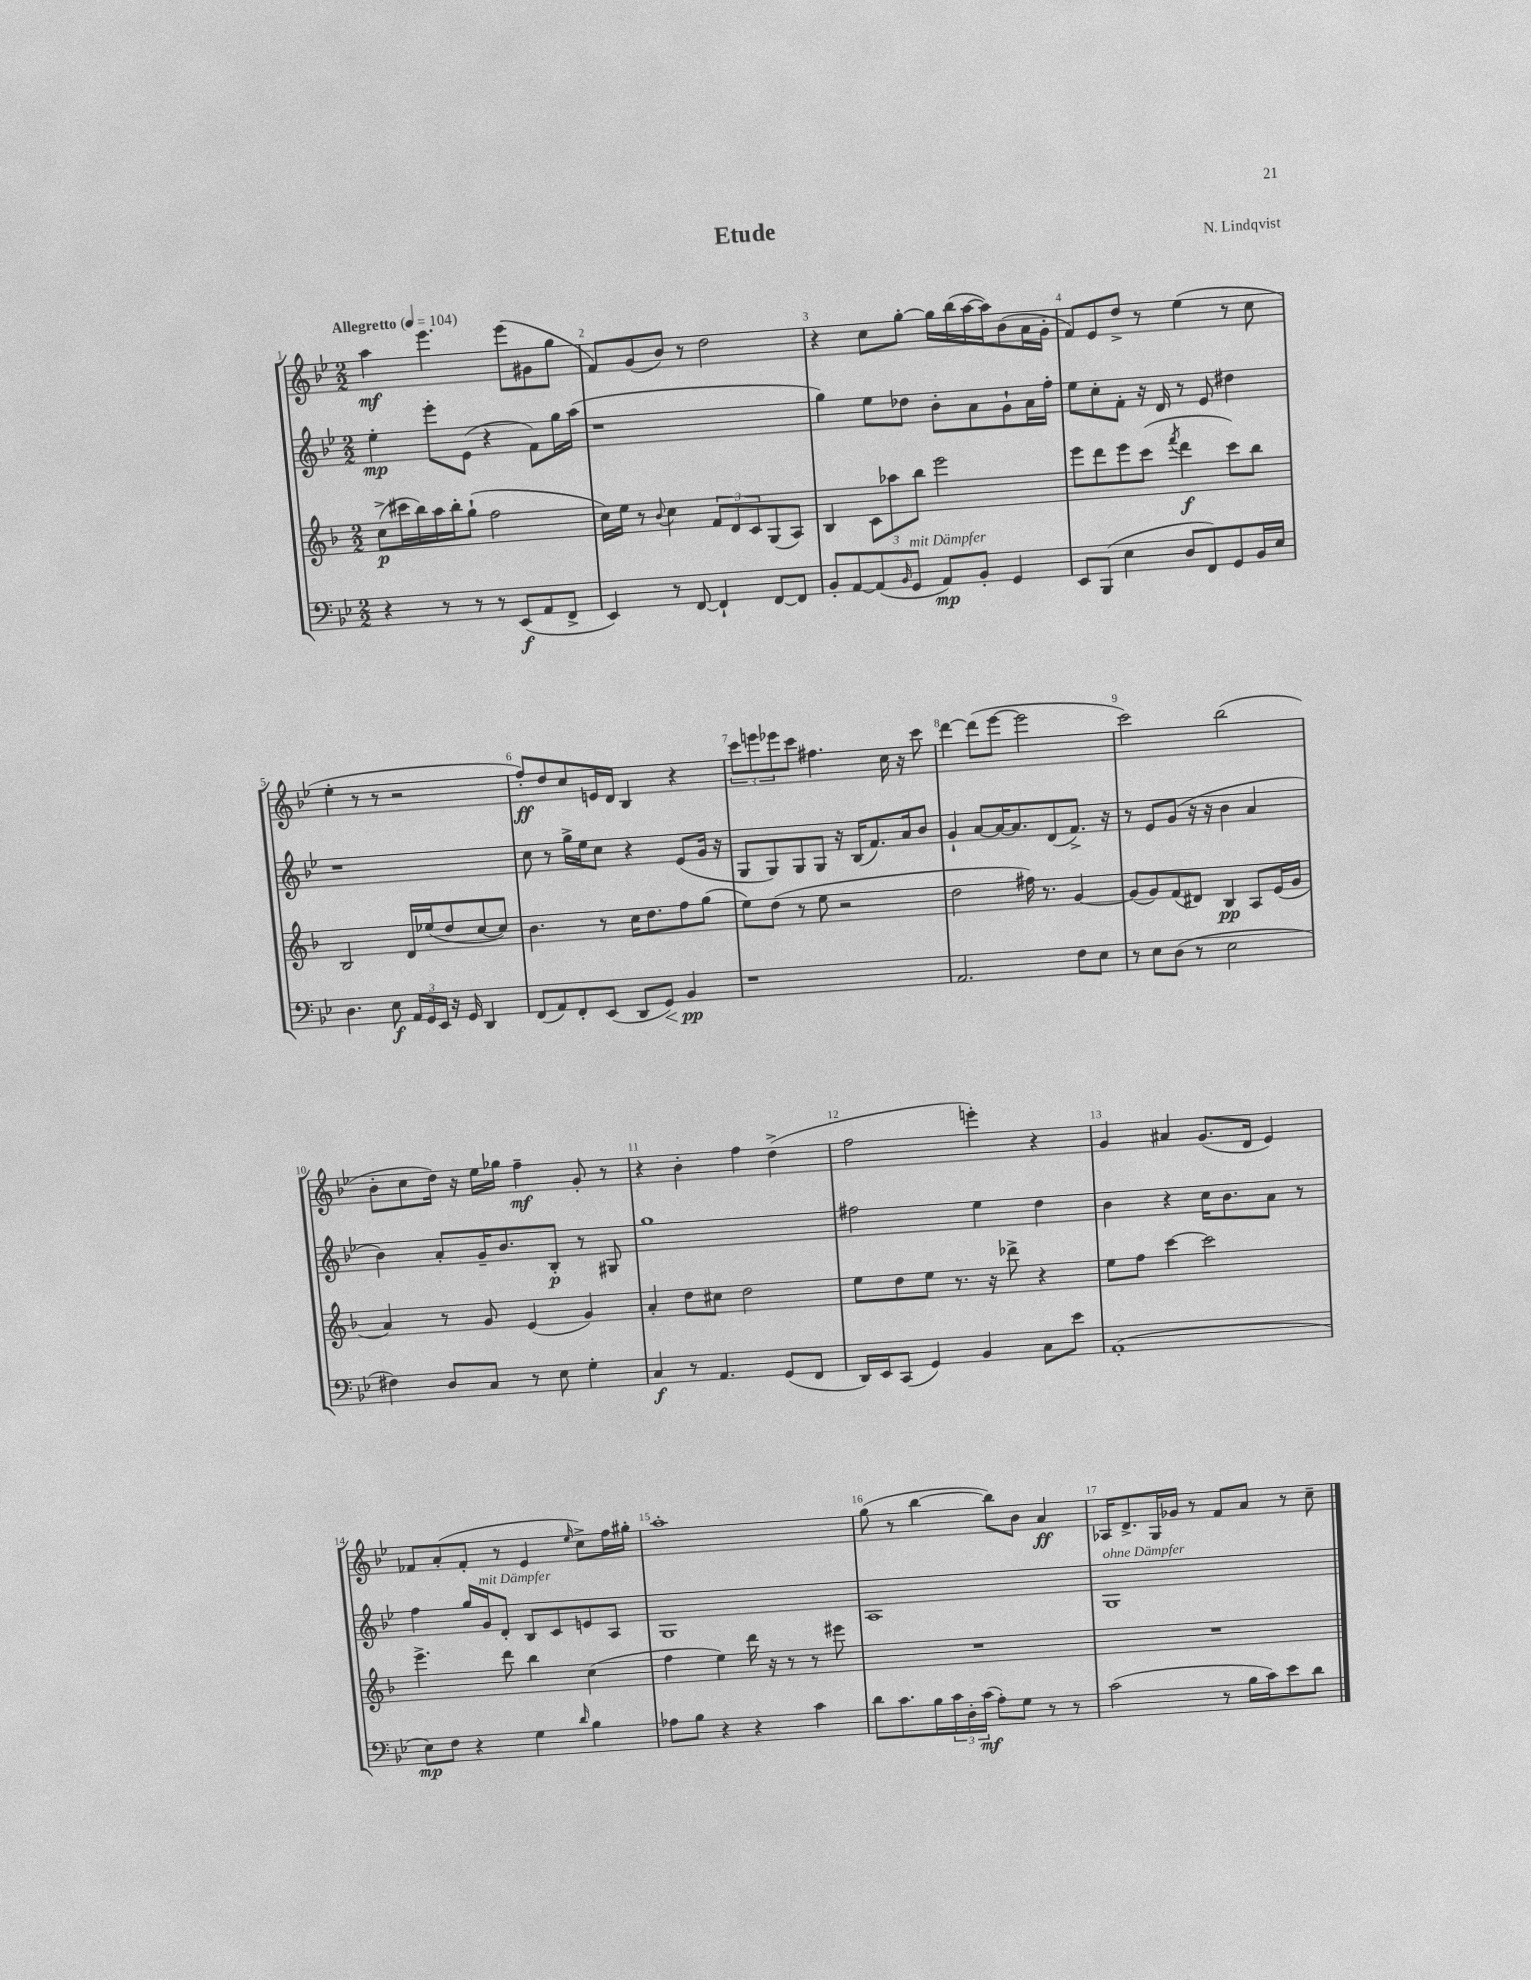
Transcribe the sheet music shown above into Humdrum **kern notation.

**kern	**dynam	**kern	**dynam	**kern	**dynam	**kern	**dynam
*part4	*part4	*part3	*part3	*part2	*part2	*part1	*part1
*staff4	*staff4	*staff3	*staff3	*staff2	*staff2	*staff1	*staff1
*clefF4	*	*clefG2	*	*clefG2	*	*clefG2	*
*k[b-e-]	*	*k[b-]	*	*k[b-e-]	*	*k[b-e-]	*
*M2/2	*	*M2/2	*	*M2/2	*	*M2/2	*
*MM104	*	*MM104	*	*MM104	*	*MM104	*
=1	=1	=1	=1	=1	=1	=1	=1
!	!	!	!	!	!	!LO:TX:a:B:t=Allegretto	!
4r	.	(8cc^\L	p	4ee-'\	mp	4aa\	mf
.	.	16ccc#X\L	.	.	.	.	.
.	.	16bb-\)	.	.	.	.	.
8r	.	16aa\	.	8eee-'\L	.	4.eee-\	.
.	.	16bb-'\J	.	.	.	.	.
8r	.	(8gg`\J	.	(8e-\J	.	.	.
8r	.	2ff\	.	4r	.	.	.
(8EE-/L	f	.	.	.	.	(8eee-\L	.
8AA/	.	.	.	8f\L)	.	8g#X\	.
8FF^/J	.	.	.	16gg\L	.	8gg\J	.
.	.	.	.	(16aa\JJ	.	.	.
=2	=2	=2	=2	=2	=2	=2	=2
4EE-/)	.	16cc\LL)	.	1r	.	8f/L)	.
.	.	16ee\JJ	.	.	.	.	.
.	.	8r	.	.	.	(8g/	.
.	.	8qqb-/	.	.	.	.	.
8r	.	4cc\	.	.	.	8b-/J)	.
[8FF/	.	.	.	.	.	8r	.
4FF`/]	.	12f/L	.	.	.	2dd\	.
.	.	12d/	.	.	.	.	.
.	.	12c/	.	.	.	.	.
[8FF/L	.	(8G/	.	.	.	.	.
8FF/J]	.	8A/J)	.	.	.	.	.
=3	=3	=3	=3	=3	=3	=3	=3
8BB-'/L	.	4B-/	.	4gg\)	.	4r	.
[8AA/	.	.	.	.	.	.	.
(8AA/]	.	12c\L	.	8ee-\L	.	8cc\L	.
.	.	12aa-X\	.	.	.	.	.
16qqBB-/	.	.	.	.	.	.	.
!LO:TX:a:i:t=mit Dämpfer	!	!	!	!	!	!	!
8GG/J	.	.	.	8dd-X\J	.	[8gg'\J	.
.	.	12bb-\J	.	.	.	.	.
8AA/L)	mp	2eee\	.	8b-'\L	.	16gg\LL]	.
.	.	.	.	.	.	(16bb-\	.
8BB-'/J	.	.	.	8a\	.	[16aa\	.
.	.	.	.	.	.	16aa\J])	.
4GG/	.	.	.	8g`\	.	(8b-\	.
.	.	.	.	16a\L	.	16a\L	.
.	.	.	.	16ff'\JJ	.	16g'\JJ	.
=4	=4	=4	=4	=4	=4	=4	=4
8EE-/L	.	8eee\L	.	8ee-\L	.	8f/L)	.
(8BBB-/J	.	8ddd\	.	8cc'\	.	8e-/	.
4E-\	.	8eee\	.	8f'\J	.	8dd^/J	.
.	.	(8ccc\J	.	16r	.	8r	.
.	.	.	.	16d/	.	.	.
.	.	8qfff/	.	.	.	.	.
8D/L	.	4ddd\	f	8r	.	(4ee-\	.
8FF/)	.	.	.	8e-/	.	.	.
8GG/	.	8ccc\L)	.	4dd#X\	.	8r	.
16BB-/L	.	8bb-\J	.	.	.	8cc\	.
16E-/JJ	.	.	.	.	.	.	.
!!LO:LB:g=z
=5	=5	=5	=5	=5	=5	=5	=5
4.D\	.	2B-/	.	1r	.	4ee-'\	.
.	.	.	.	.	.	8r	.
8E-\	f	.	.	.	.	8r	.
24AA/LL	.	16d/LL	.	.	.	2r	.
24GG/	.	.	.	.	.	.	.
.	.	(16ee-X/J	.	.	.	.	.
24EE-/JJ	.	.	.	.	.	.	.
16r	.	8dd/	.	.	.	.	.
16GG/	.	.	.	.	.	.	.
4DD/	.	[8cc/	.	.	.	.	.
.	.	8cc/J])	.	.	.	.	.
=6	=6	=6	=6	=6	=6	=6	=6
(8FF/L	.	4.b-\	.	8cc\	.	8ff'/L)	ff
8AA/)	.	.	.	8r	.	8dd/	.
8FF'/	.	.	.	16gg^\LL	.	8cc/	.
.	.	.	.	16ee-\J	.	.	.
(8EE-/J	.	8r	.	8cc\J	.	16en/L	.
.	.	.	.	.	.	16d/JJ	.
8DD/L	.	16cc\KL	.	4r	.	4B-/	.
.	.	8.dd\	.	.	.	.	.
!	!LO:HP:b	!	!	!	!	!	!
8GG/J)	<	.	.	.	.	.	.
4BB-/	pp	8ff\	.	(8e-/L	.	4r	.
.	.	(8gg\J	.	16g/Jk	.	.	.
.	.	.	.	16r	.	.	.
.	[	.	.	.	.	.	.
=7	=7	=7	=7	=7	=7	=7	=7
1r	.	8ee\L)	.	8G/L	.	12ccc\L	.
.	.	.	.	.	.	12eeen\	.
.	.	(8dd\J	.	8G/)	.	.	.
.	.	.	.	.	.	12eee-X\	.
.	.	8r	.	8G/	.	8ccc\J	.
.	.	8ee\	.	8G/J	.	4.ff#X\	.
.	.	2r	.	16r	.	.	.
.	.	.	.	(16B-/KL	.	.	.
.	.	.	.	8.f/)	.	.	.
.	.	.	.	.	.	16cc\	.
.	.	.	.	16a/k	.	16r	.
.	.	.	.	8b-/J	.	8ccc\	.
=8	=8	=8	=8	=8	=8	=8	=8
2.AA/	.	2dd\	.	4g`/	.	[4ddd\	.
.	.	.	.	[8a/L	.	(8ddd\L]	.
.	.	.	.	16a/K_	.	[8eee-\J	.
.	.	.	.	8.a/]	.	.	.
.	.	16ff#X\)	.	.	.	2eee-\]	.
.	.	8.r	.	.	.	.	.
.	.	.	.	(8d/	.	.	.
8F\L	.	[4g/	.	8.f^/J)	.	.	.
8E-\J	.	.	.	.	.	.	.
.	.	.	.	16r	.	.	.
=9	=9	=9	=9	=9	=9	=9	=9
8r	.	(8g/L]	.	8r	.	2ccc\)	.
8E-\L	.	8g/)	.	8e-/L	.	.	.
(8D\J	.	(8f/	.	(8g/J	.	.	.
8r	.	8d#X/J)	.	16r	.	.	.
.	.	.	.	16r	.	.	.
2E-\	.	4B-/	pp	4b-\	.	(2bb-\	.
.	.	8A/L	.	4a/	.	.	.
.	.	(16e/L	.	.	.	.	.
.	.	16g/JJ	.	.	.	.	.
!!LO:LB:g=z
=10	=10	=10	=10	=10	=10	=10	=10
4F#X\)	.	4a/)	.	4b-\)	.	8b-'\L	.
.	.	.	.	.	.	8cc\	.
8D/L	.	8r	.	8a'/L	.	16dd\Jk)	.
.	.	.	.	.	.	16r	.
8C/J	.	8g/	.	16g~/K	.	16ee-\LL	.
.	.	.	.	8.b-/	.	16gg-X\JJ	.
8r	.	(4e/	.	.	.	4ff~\	mf
8E-\	.	.	.	8B-'/J	p	.	.
4G'\	.	4g/)	.	8r	.	8g'/	.
.	.	.	.	8G#X/	.	8r	.
=11	=11	=11	=11	=11	=11	=11	=11
4C/	f	4a'/	.	1gg	.	4r	.
8r	.	8dd\L	.	.	.	4b-'\	.
4.AA/	.	8cc#X\J	.	.	.	.	.
.	.	2dd\	.	.	.	4ff\	.
(8GG/L	.	.	.	.	.	(4dd^\	.
8FF/J	.	.	.	.	.	.	.
=12	=12	=12	=12	=12	=12	=12	=12
16DD/LL)	.	8ee\L	.	2ff#X\	.	2ff\	.
16EE-/J	.	.	.	.	.	.	.
(8CC/J	.	8dd\	.	.	.	.	.
4GG/)	.	8ee\J	.	.	.	.	.
.	.	8.r	.	.	.	.	.
4BB-/	.	.	.	4ee-\	.	4eeen'\)	.
.	.	16r	.	.	.	.	.
.	.	8ddd-X^\	.	.	.	.	.
8C\L	.	4r	.	4dd\	.	4r	.
8e-\J	.	.	.	.	.	.	.
=13	=13	=13	=13	=13	=13	=13	=13
(1AA'	.	8ee\L	.	4b-\	.	4g/	.
.	.	8ff\J	.	.	.	.	.
.	.	[4ccc\	.	4r	.	4a#X/	.
.	.	2ccc\]	.	16cc\KL	.	(8.g/L	.
.	.	.	.	8.b-\	.	.	.
.	.	.	.	.	.	16d/Jk	.
.	.	.	.	8a\J	.	4e-/)	.
.	.	.	.	8r	.	.	.
!!LO:LB:g=z
=14	=14	=14	=14	=14	=14	=14	=14
8E-\L)	mp	4.eee^\	.	4ff\	.	8f-X/L	.
8F\J	.	.	.	.	.	(8a'/	.
4r	.	.	.	16gg/LL	.	8f-'/J	.
!	!	!	!	!LO:TX:a:i:t=mit Dämpfer	!	!	!
.	.	.	.	16g/J	.	.	.
.	.	8ddd\	.	8d'/J	.	8r	.
4G\	.	4bb-\	.	8B-/L	.	4e-/	.
.	.	.	.	8c/	.	.	.
16qqd/	.	.	.	.	.	16qqee-/	.
4B-\	.	(4cc\	.	8en/	.	8cc^\L)	.
.	.	.	.	8A/J	.	16ff\L	.
.	.	.	.	.	.	16gg#X'\JJ	.
=15	=15	=15	=15	=15	=15	=15	=15
8A-X\L	.	4ff\	.	1G	.	1aa'	.
8B-\J	.	.	.	.	.	.	.
4r	.	4ee\)	.	.	.	.	.
4r	.	16ddd\	.	.	.	.	.
.	.	16r	.	.	.	.	.
.	.	8r	.	.	.	.	.
4c\	.	8r	.	.	.	.	.
.	.	8eee#X\	.	.	.	.	.
=16	=16	=16	=16	=16	=16	=16	=16
8d\L	.	1r	.	1A	.	(8gg\	.
8.c\	.	.	.	.	.	8r	.
.	.	.	.	.	.	[4bb-\	.
16B-\L	.	.	.	.	.	.	.
24c\	.	.	.	.	.	.	.
24D'\	.	.	.	.	.	.	.
(24c\JJ	mf	.	.	.	.	.	.
8A'\L)	.	.	.	.	.	8bb-\L])	.
8G\J	.	.	.	.	.	8b-\J	.
8r	.	.	.	.	.	4a/	ff
8r	.	.	.	.	.	.	.
=17	=17	=17	=17	=17	=17	=17	=17
!	!	!	!	!LO:TX:a:i:t=ohne Dämpfer	!	!	!
(2c\	.	1r	.	1G	.	16A-X/KL	.
.	.	.	.	.	.	8.d^/	.
.	.	.	.	.	.	16G/L	.
.	.	.	.	.	.	16g-X/JJ	.
.	.	.	.	.	.	8r	.
8r	.	.	.	.	.	8f/L	.
16B-\LL	.	.	.	.	.	8a/J	.
16c\J)	.	.	.	.	.	.	.
8e-\	.	.	.	.	.	8r	.
8d\J	.	.	.	.	.	8cc~\	.
==	==	==	==	==	==	==	==
*-	*-	*-	*-	*-	*-	*-	*-
